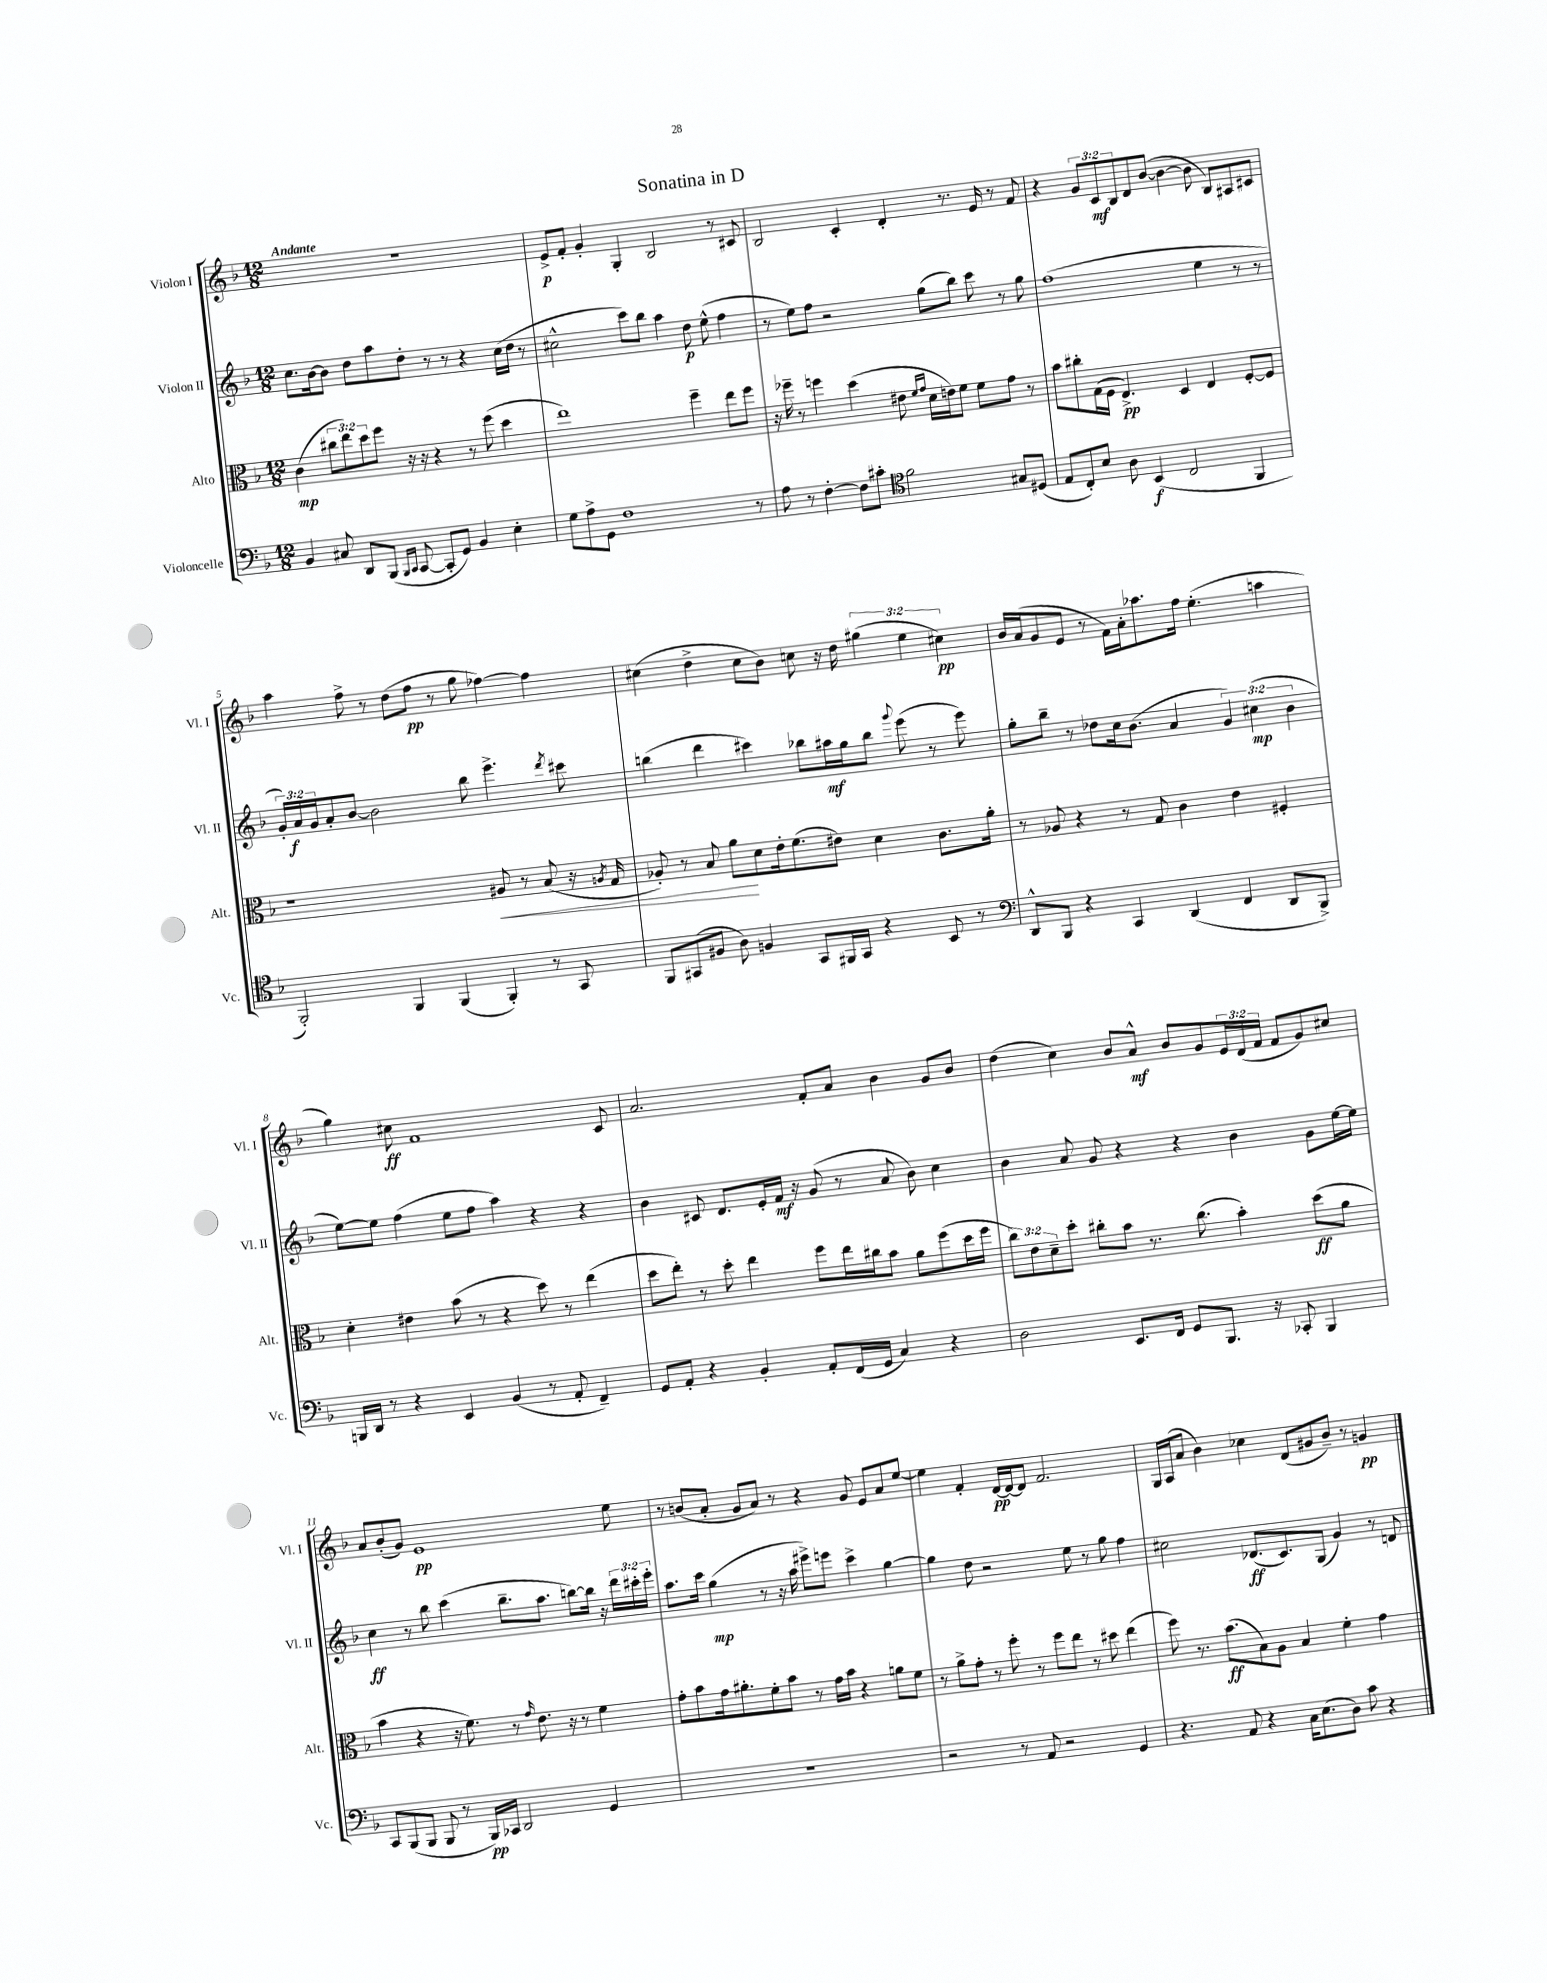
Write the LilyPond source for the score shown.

\header { title = "Sonatina in D" }
<<
\new StaffGroup <<
\new Staff = "s0" \with { instrumentName = "Violon I" shortInstrumentName = "Vl. I" } {
    \clef treble \key f \major \numericTimeSignature \time 12/8 \override Staff.TupletNumber.text = #tuplet-number::calc-fraction-text \tempo "Andante"
    R1. |
    e'8->\p f'8-. g'4-. g4-. bes2 r8 cis'8 |
    bes2 c'4-. d'4-. r8. e'16 r8 f'8 |
    r4 \tuplet 3/2 { g'8 c'8\mf bes8 } d'8 bes'8~( bes'4~ bes'8 bes8) ais8 cis'8 |
    a''4 f''8-> r8 d''8( f''8\pp r8 g''8 fes''4~) fes''4 |
    cis''4( d''4-> cis''8 bes'8) c''8 r16 d''16 \tuplet 3/2 { gis''4( e''4 cis''4\pp) } |
    bes'16 a'16( g'8 e'8 r8 f'16) a'16-. aes''8. f''16 e''4.-.( a''4 |
    g''4) cis''8\ff f'1 c'8 |
    a'2. f'8-. a'8 bes'4 g'8 bes'8 |
    d''4( c''4) bes'8 a'8-^\mf bes'8 g'8 \tuplet 3/2 { e'16 d'16( f'16 } f'8 g'8) cis''8 |
    a'8 bes'8-.( g'8) e'1\pp e''8 |
    r8 b'8( a'8-. g'8 a'8) r8 r4 g'8 e'8 a'8 e''8~ |
    e''4 f'4-. d'16~\pp d'16~ d'8 f'2. |
    g16 a16( a'8 bes'4) ces''4 d'8( gis'8 bes'8--) r8 g'4\pp \bar "|." |
}
\new Staff = "s1" \with { instrumentName = "Violon II" shortInstrumentName = "Vl. II" } {
    \clef treble \key f \major \numericTimeSignature \time 12/8 \override Staff.TupletNumber.text = #tuplet-number::calc-fraction-text
    c''8. bes'16~ bes'8 d''8 a''8 d''8-. r8 r8 r4 c''16( d''16 r8 |
    cis''2-^ c'''8) bes''8 a''4 d''8\p e''8-^( f''4 |
    r8 e''8) f''8 r2 g''8( bes''8) c'''8 r8 g''8 |
    f''1( e''4 r8 r8 |
    \tuplet 3/2 { g'16-.) a'16\f g'16 } a'8-. bes'8~ bes'2 bes''8 e'''4.-> \acciaccatura { d'''8 } cis'''8 |
    b''4( d'''4 cis'''4) bes''8 ais''16\mf g''16 bes''8 \appoggiatura { g'''8 } e'''8( r8 e'''8) |
    g''8-. bes''8-- r8 des''8 c''16 bes'8.( a'4 \tuplet 3/2 { g'4) cis''4\mp( bes'4 } |
    e''8~) e''8 f''4( e''8 f''8 a''4) r4 r4 |
    bes'4 cis'8 d'8. e'16-. f'16\mf r16 g'8( r8 a'8 bes'8) c''4 |
    bes'4 a'8 g'8 r4 r4 bes'4 g'8 e''16~ e''16 |
    c''4\ff r8 bes''8 c'''4( bes''8.-- a''8. b''8~) b''16 r16 \tuplet 3/2 { d'''16 cis'''16-. e'''16-. } |
    a''8. c'''16 g''4\mp( r8 r16 a''16 eis'''8->) e'''8 c'''4-> g''4~ |
    g''4 d''8 r2 e''8 r8 g''8 f''4 |
    cis''2 des'8.\ff( c'8.) g8( g'4) r8 d'8 \bar "|." |
}
\new Staff = "s2" \with { instrumentName = "Alto" shortInstrumentName = "Alt." } {
    \clef alto \key f \major \numericTimeSignature \time 12/8 \override Staff.TupletNumber.text = #tuplet-number::calc-fraction-text
    c'4\mp( \tuplet 3/2 { cis''8 e''8) d''8 } f''8 r16 r16 r4 r8 f''8( d''4 |
    e''1) f''4-- e''8 f''8 |
    r16 fes''16-- r8 f''4 d''4( eis'8 \grace { f'16 g'16 } d'16 e'16) f'8 f'8 g'8 r8 |
    bes'8 cis''8-. g16( f16 e4.->\pp) d4 e4 f8~-. f8 |
    r1 ais8\< r8 bes8( r16 \acciaccatura { a8 } g16 |
    aes8-.) r8 bes8 a'8\! d'8 e'16-. f'8.( eis'8) d'4 c'8. a'16-. |
    r8 aes8 r4 r8 g8 c'4 e'4 fis4-. |
    d'4-. eis'4 bes'8( r8 r4 d''8) r8 e''4( |
    d''8 e''8-.) r8 d''8-. e''4 f''8 e''16 cis''16 bes'8 a'8 f''8( d''16 f''16 |
    \tuplet 3/2 { c''8) e'8 d'8-- } d''8-. cis''8-. bes'8 r8. cis''8.( bes'4-.) d''8\ff( a'8 |
    bes'4 r4 r16 f'8.) r8 \grace { g'16 } e'8. r16 r8 f'4 |
    g'8-. bes'8 g'16 ais'8.-. f'8-. bes'8 r8 g'16 bes'16 r4 a'8 f'8 |
    r8 a'8-> g'8-. r8 f''8-. r8 f''8 e''8 r8 dis''8 e''4( |
    f''8) r8. bes'8.\ff( bes8) a8 bes4 f'4-. g'4 \bar "|." |
}
\new Staff = "s3" \with { instrumentName = "Violoncelle" shortInstrumentName = "Vc." } {
    \clef bass \key f \major \numericTimeSignature \time 12/8
    bes,4 cis8 d,8 bes,,8( \grace { bes,,16 c,16 } c,8~ c,8-. g,8) bes,4 e4-. |
    g8 a8-> g,8 f1 r8 |
    a8 r8 f4~-. f8 cis'8-. \clef tenor f'2 gis8 dis8( |
    e8 c8-.) bes8 a8 bes,4\f( c2 f,4 |
    f,2-.) f,4 f,4( f,4-.) r8 g,8 |
    f,8 gis,8( fis8 a8) f4 gis,8 fis,16 gis,16 r4 bes,8 r8 |
    \clef bass d,8-^ bes,,8 r4 c,4 d,4( f,4 d,8 bes,,8->) |
    b,,16 d,16 r8 r4 e,4 bes,4( r8 a,8-. f,4--) |
    g,8 a,8-. r4 bes,4-. a,8-. f,16( g,16 c4) r4 |
    d2 e,8. f,16 g,8 bes,,8. r16 ces,8-. bes,,4 |
    c,8 bes,,8( bes,,8 bes,,8 r8 bes,,16\pp) ces,16 d,2 g,4 |
    R1. |
    r2 r8 a,8 r2 g,4 |
    r4. a,8 r4 c16 e8.( d8) c'8 r4 \bar "|." |
}
>>
>>
